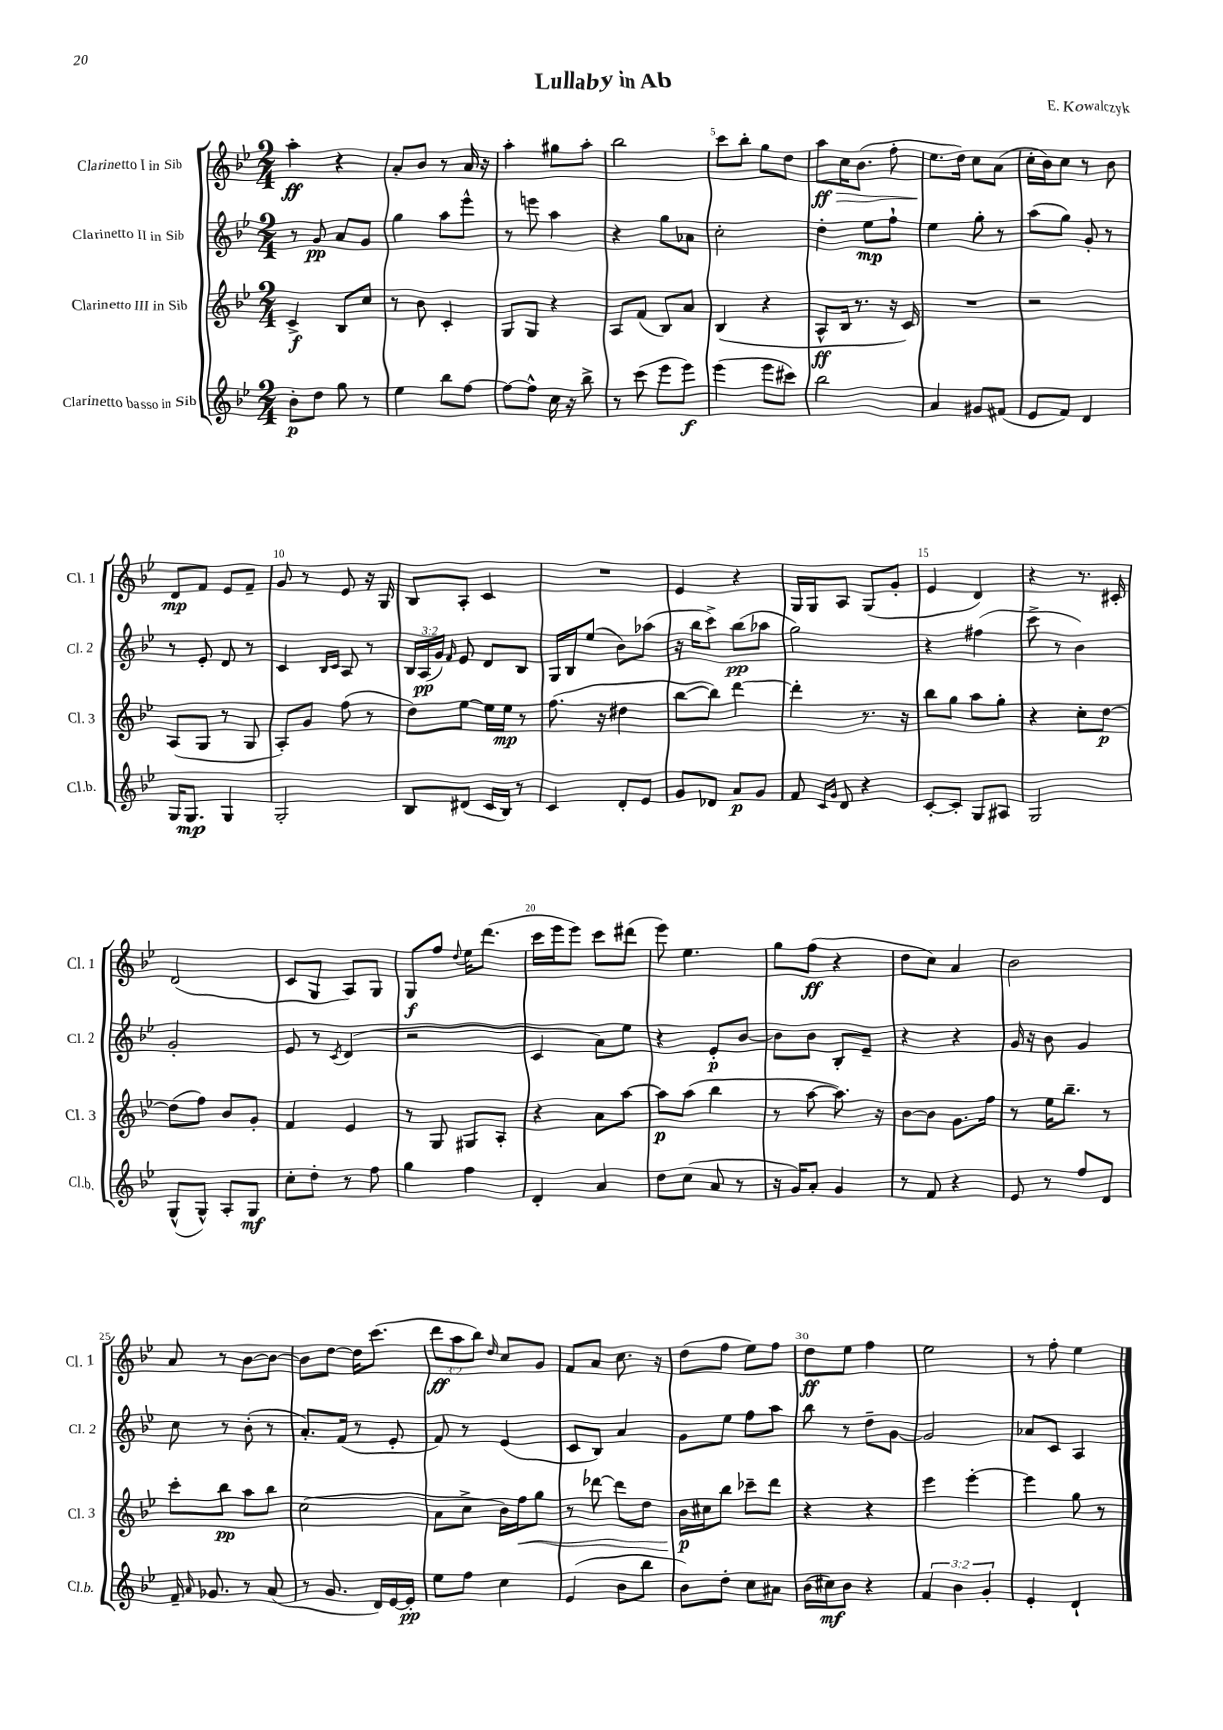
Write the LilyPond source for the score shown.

\header { title = "Lullaby in Ab" composer = "E. Kowalczyk" }
<<
\new StaffGroup <<
\new Staff = "s0" \with { instrumentName = "Clarinetto I in Sib" shortInstrumentName = "Cl. 1" } {
    \clef treble \key bes \major \numericTimeSignature \time 2/4 \override Staff.TupletNumber.text = #tuplet-number::calc-fraction-text
    \autoBeamOff a''4-.\ff r4 |
    a'8[-. bes'8] r8 a'16 r16 |
    a''4-. gis''8[ a''8]-. |
    bes''2 |
    c'''8[ bes''8]-. g''8[ d''8] |
    a''8[\ff\> c''16 bes'8.]( f''8-. |
    ees''8.[\! d''16]) c''8[ a'8]( |
    c''16[-. bes'16) c''8] r8 bes'8 |
    d'8[\mp f'8] ees'8[ f'8]-- |
    g'8 r8 ees'8 r16 g16 |
    bes8[ a8]-. c'4 |
    R2 |
    ees'4 r4 |
    g16[ g16 a8] g8[( g'8]-. |
    ees'4 d'4) |
    r4 r8. cis'16-. |
    d'2( |
    c'8[ g8] a8[) g8] |
    g8[\f f''8] \appoggiatura { d''8 } ees''16[ d'''8.]( |
    c'''16[ ees'''16 ees'''8]) c'''8[ dis'''8]( |
    ees'''8) ees''4. |
    g''8[ f''8]\ff( r4 |
    d''8[ c''8]) a'4 |
    bes'2 |
    a'8 r8 bes'8[~ bes'8]~ |
    bes'8[ d''8]~ d''16[ c'''8.]( |
    \tuplet 3/2 { d'''8[\ff a''8 bes''8]) } \grace { d''16 } c''8[ g'8] |
    f'8[ a'8] c''8. r16 |
    d''8[( f''8] ees''8[) f''8] |
    d''8[\ff ees''8] f''4 |
    ees''2 |
    r8 f''8-. ees''4 \bar "|." |
}
\new Staff = "s1" \with { instrumentName = "Clarinetto II in Sib" shortInstrumentName = "Cl. 2" } {
    \clef treble \key bes \major \numericTimeSignature \time 2/4 \override Staff.TupletNumber.text = #tuplet-number::calc-fraction-text
    \autoBeamOff r8 g'8\pp a'8[ g'8] |
    g''4 a''8[ ees'''8]-^ |
    r8 e'''8 a''4 |
    r4 g''8[ aes'8] |
    c''2-. |
    d''4-. ees''8[\mp f''8]-! |
    ees''4 g''8-. r8 |
    a''8[( g''8]) g'8-. r8 |
    r8 ees'8-. d'8 r8 |
    c'4 \grace { bes16[ c'16] } a8 r8 |
    \tuplet 3/2 { bes16[ a16\pp( g'16]) } \grace { f'16 } ees'8 d'8[ bes8] |
    g16[ bes16 ees''8]( bes'8[) aes''8]( |
    r16 bes''16[ c'''8]->) bes''8[\pp( aes''8] |
    g''2) |
    r4 fis''4( |
    c'''8-> r8 bes'4) |
    g'2-. |
    ees'8 r8 \acciaccatura { c'8 } d'4( |
    r2 |
    c'4 a'8[) ees''8] |
    r4 ees'8[-.\p bes'8]~ |
    bes'8[ bes'8] bes8[-. ees'8]-- |
    r4 r4 |
    g'16 r16 bes'8 g'4 |
    c''8 r8 bes'8-.( r8 |
    a'8.[-.) f'16]( r8 ees'8-. |
    f'8) r8 ees'4( |
    c'8[ bes8]) a'4 |
    g'8[ ees''8] f''8[ a''8] |
    bes''8 r8 d''8[-- g'8]~ |
    g'2 |
    aes'8[ c'8] a4 \bar "|." |
}
\new Staff = "s2" \with { instrumentName = "Clarinetto III in Sib" shortInstrumentName = "Cl. 3" } {
    \clef treble \key bes \major \numericTimeSignature \time 2/4
    \autoBeamOff c'4->\f bes8[ c''8] |
    r8 bes'8 c'4-. |
    g8[ g8] r4 |
    a8[ f'8]( bes8[) a'8] |
    bes4( r4 |
    a8[-^\ff bes16] r8. r16 c'16) |
    R2 |
    r2 |
    a8[( g8] r8 g8 |
    a8[-.) g'8] f''8( r8 |
    d''8[) ees''8]~ ees''16[ ees''16]\mp r8 |
    f''8.( r16 dis''4 |
    bes''8[~ bes''8]) d'''4~ |
    d'''4-. r8. r16 |
    bes''8[ g''8] a''8[ g''8]-. |
    r4 c''8[-. d''8]~\p |
    d''8[( f''8]) bes'8[ g'8]-. |
    f'4 ees'4 |
    r8 g8 gis8[ a8]-. |
    r4 a'8[ a''8]~ |
    a''8[\p a''8]( bes''4 |
    r8 a''8~ a''8.) r16 |
    bes'8[~ bes'8] g'8.[ f''16] |
    r8 ees''16[ bes''8.]-- r8 |
    c'''8[-. bes''8]\pp a''8[ bes''8] |
    c''2( |
    a'8[ c''8]-> bes'16[) f''16\< g''8] |
    r8 des'''8~ des'''8[ d''8] |
    bes'16[\p\! cis''16 bes''8] ces'''8[-- d'''8] |
    r4 r4 |
    ees'''4 ees'''4~-. |
    ees'''4 g''8 r8 \bar "|." |
}
\new Staff = "s3" \with { instrumentName = "Clarinetto basso in Sib" shortInstrumentName = "Cl.b." } {
    \clef treble \key bes \major \numericTimeSignature \time 2/4 \override Staff.TupletNumber.text = #tuplet-number::calc-fraction-text
    \autoBeamOff bes'8[-.\p d''8] g''8 r8 |
    ees''4 bes''8[ f''8]~ |
    f''8[~ f''8]-^ c''16 r16 bes''8-> |
    r8 c'''8( ees'''8[ ees'''8]\f) |
    ees'''4( ees'''8[ cis'''8]) |
    bes''2 |
    a'4 gis'8[ fis'8]( |
    ees'8[ f'8]) d'4 |
    g16[ g8.]\mp g4 |
    g2-. |
    bes8[ dis'8]( c'16[ bes16]) r8 |
    c'4 d'8[-. ees'8] |
    g'8[ des'8] a'8[\p g'8] |
    f'8 \grace { c'16[ g'16] } d'8 r4 |
    c'8[~-. c'8]-. g8[ ais8] |
    g2 |
    g8[-^( g8]-^) a8[-. g8]\mf |
    c''8[-. d''8]-. r8 f''8 |
    g''4 f''4 |
    d'4-. a'4 |
    d''8[ c''8]( a'8 r8 |
    r16 g'16[) a'8]-. g'4 |
    r8 f'8 r4 |
    ees'8 r8 f''8[ d'8] |
    f'16-- \grace { a'16 } ges'8. r8 a'8( |
    r8 g'8. d'16[) ees'16~ ees'16]-.\pp |
    ees''8[ f''8] c''4 |
    ees'4( bes'8[ bes''8] |
    bes'8[) d''8]-. c''8[ ais'8] |
    bes'16[( cis''16\mf) bes'8] r4 |
    \tuplet 3/2 { f'4 bes'4 g'4-. } |
    ees'4-. d'4-! \bar "|." |
}
>>
>>
\layout { \context { \Score \override BarNumber.break-visibility = ##(#f #t #t) barNumberVisibility = #(every-nth-bar-number-visible 5) } }
